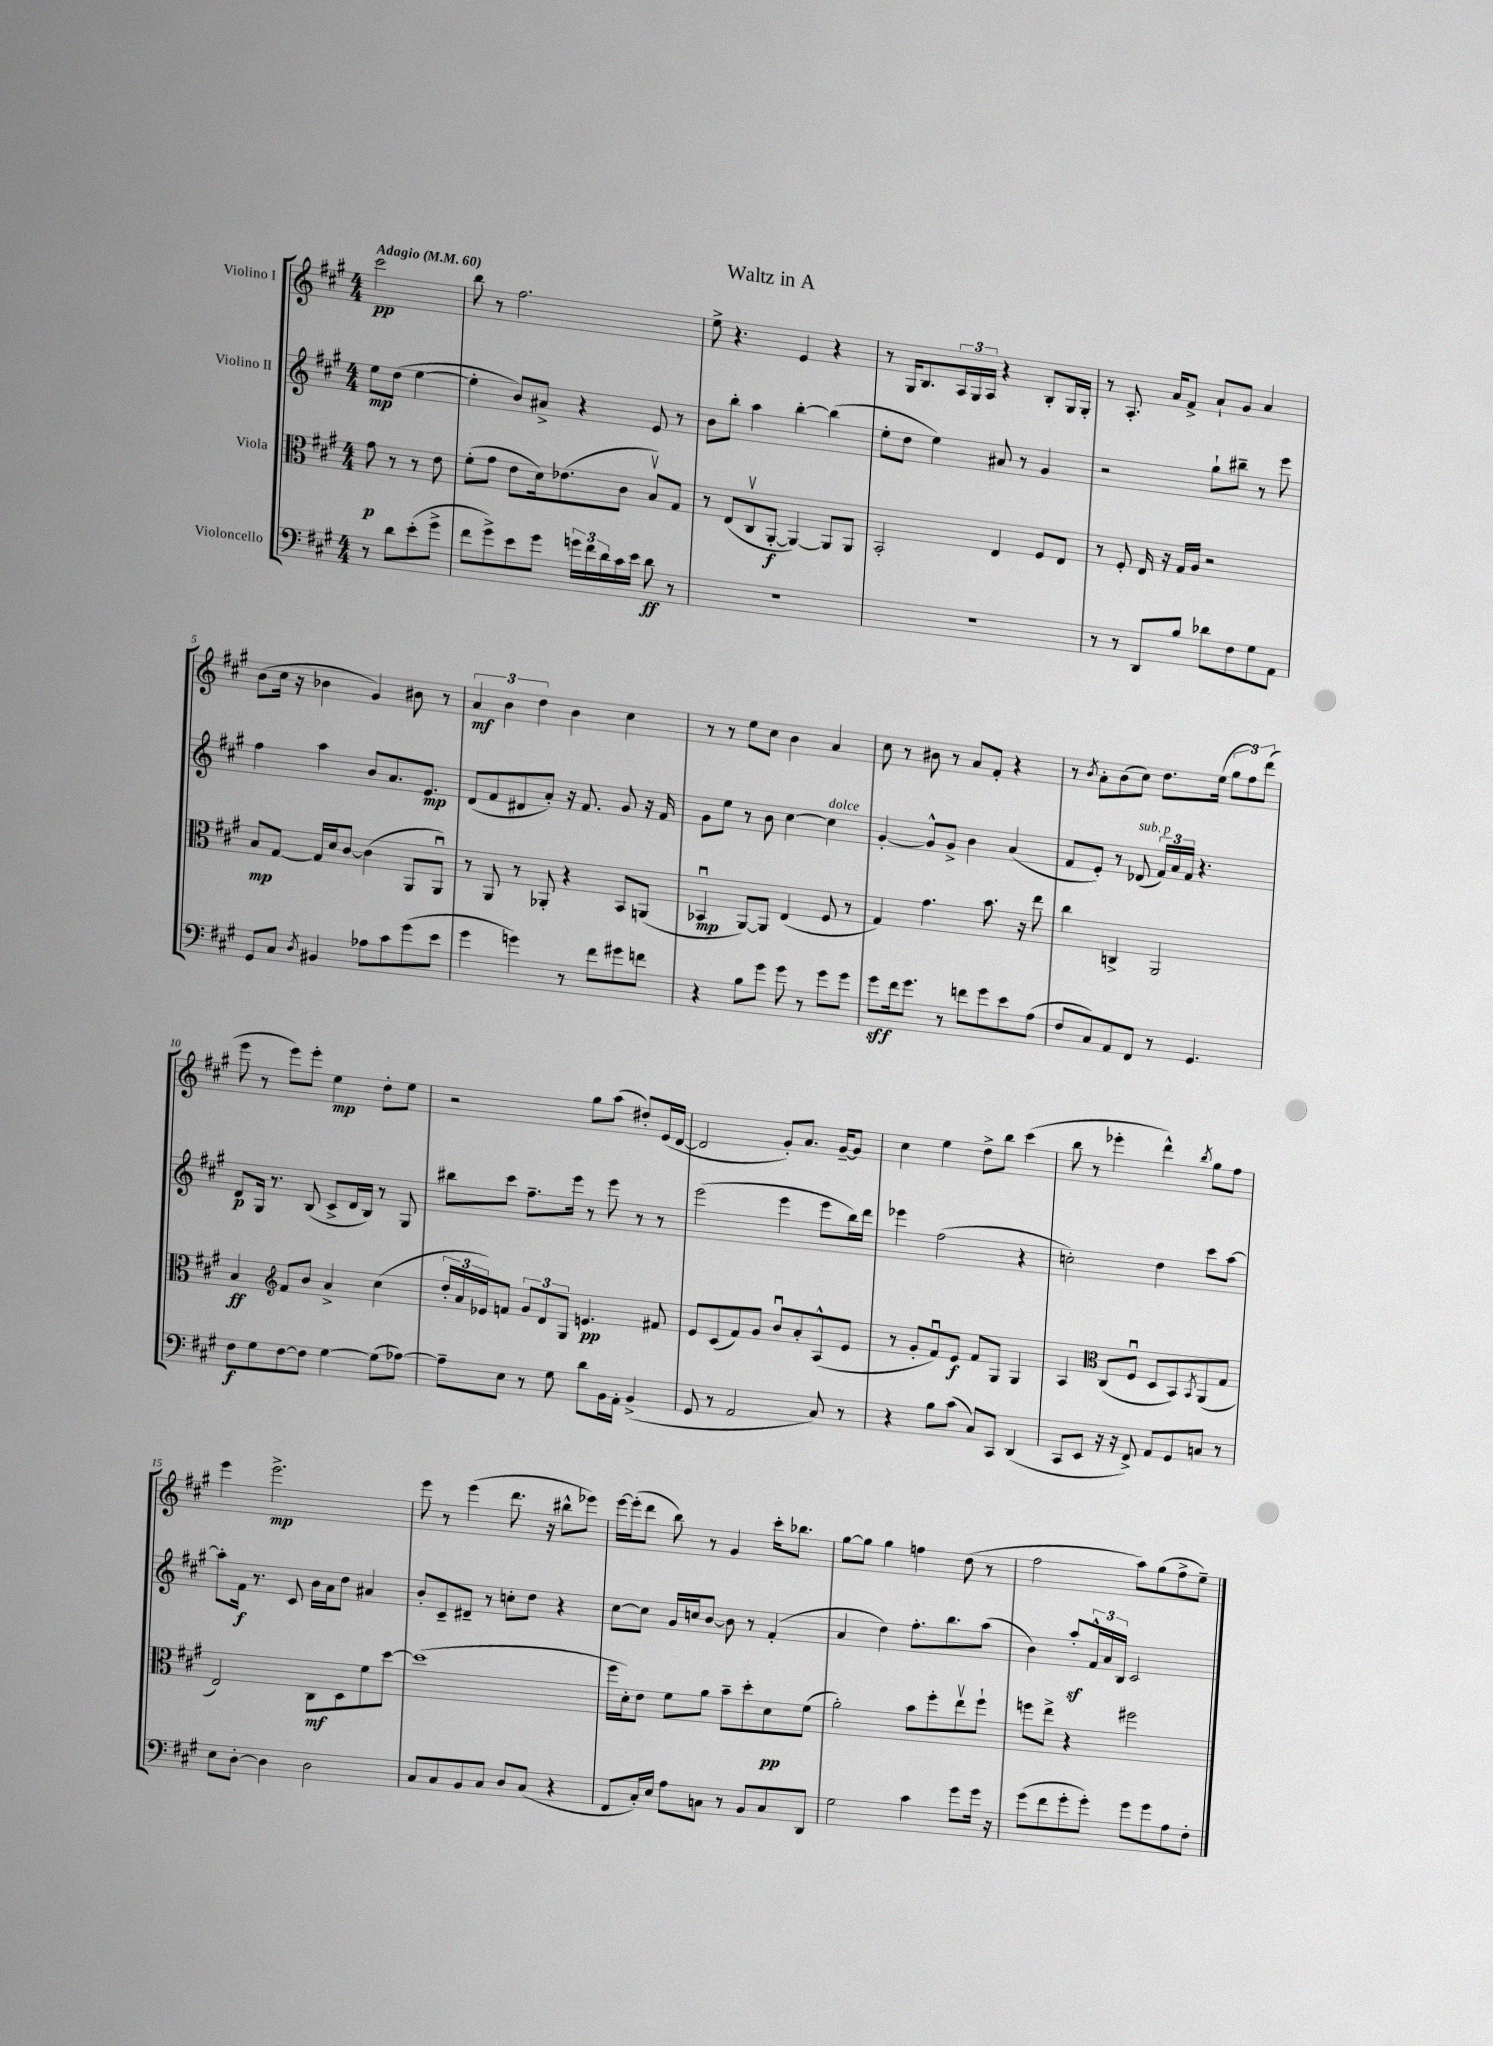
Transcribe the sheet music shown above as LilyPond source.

\header { title = "Waltz in A" }
<<
\new StaffGroup <<
\new Staff = "s0" \with { instrumentName = "Violino I" } {
    \clef treble \key a \major \numericTimeSignature \time 4/4 \partial 2 \tempo "Adagio" 4 = 60
    cis'''2\pp |
    b''8 r8 fis''2. |
    e''8-> r4. e'4 r4 |
    r8 gis16 b8. \tuplet 3/2 { a16 gis16 a16 } r4 b8-. gis16 gis16-. |
    r8 a8.-. a'16 fis'8-> a'8-! gis'8 a'4 |
    b'8( cis''16 r16 bes'4 gis'4) bis'8 r8 |
    \tuplet 3/2 { a'4\mf b'4 d''4 } b'4 cis''4 |
    r8 r8 e''8 cis''8 b'4 a'4 |
    cis''8 r8 bis'8 r8 a'8 fis'8-. r4 |
    r8 \acciaccatura { b'8 } a'8-. b'8( cis''8) d''8. e''16( \tuplet 3/2 { gis''8 fis''8) d'''8( } |
    e'''8 r8 e'''8) e'''8-. e''4\mp d''8-. e''8 |
    r2 gis''8 a''8( dis''8-.) e'16( d'16~ |
    d'2 gis'8-.) a'8. gis'16~-- gis'8 |
    cis''4 e''4 d''8-> b''8 cis'''4( |
    b''8 r8 ees'''4-. d'''4-^) \acciaccatura { b''8 } gis''8 fis''8 |
    e'''4 e'''2.->\mp |
    e'''8 r8 e'''4( d'''8. r16 bis''8-^ ees'''8) |
    e'''16~ e'''16-.( d'''8 b''8) r8 gis'4 cis'''16-. bes''8. |
    gis''8~ gis''8 gis''4 f''4 d''8( r8 |
    fis''2 a''8) gis''8( fis''8-> e''8--) \bar "|." |
}
\new Staff = "s1" \with { instrumentName = "Violino II" } {
    \clef treble \key a \major \numericTimeSignature \time 4/4 \partial 2
    e''8\mp d''8( e''4~ |
    e''4-. b'8) ais'8-> r4 e'8 r8 |
    b'8 b''8-. a''4 b''4~-. b''4( |
    e''8-. d''8 e''4) ais'8 r8 gis'4 |
    r2 gis''8-! bis''8-- r8 e'''8 |
    fis''4 a''4 b'8 a'8. e'8.\mp |
    d'8( fis'8 dis'8 a'8-.) r16 fis'8. gis'8 r16 fis'16 |
    gis'8 e''8 r8 b'8 cis''4~ cis''4^\markup { \italic "dolce" } |
    gis'4~-. gis'8-^ gis'8-> b'4 a'4( |
    fis'8 e'8-.) r8 des'8^\markup { \italic "sub. p" }( \tuplet 3/2 { fis'16) a'16 fis'16 } r4. |
    d'8\p gis16 r8. b8( cis'8-> d'16 b16) r8 gis8 |
    bis''8 cis'''8 fis''8.-- e'''16 r8 e'''8 r8 r8 |
    e'''2( e'''4 e'''8 b''16) d'''16 |
    ees'''4 fis''2( r4 |
    c''2-.) d''4 cis'''8 a''8~ |
    a''8-. fis'16\f r8. cis'8 b'16 a'16 d''8 ais'4 |
    b'8-. cis'8-- dis'8-- r8 c''8-. d''8 r4 |
    cis''8~ cis''8 gis'16 c''16 b'8~ b'8 r8 fis'4-.( |
    a'4 d''4) fis''8.-. b''8. a''8( |
    b'4) a''8-.\sf \tuplet 3/2 { fis'16-^ a'16 b16 } cis'2 \bar "|." |
}
\new Staff = "s2" \with { instrumentName = "Viola" } {
    \clef alto \key a \major \numericTimeSignature \time 4/4 \partial 2
    gis'8\p r8 r8 e'8 |
    fis'8-.( gis'8 e'8 d'16) ees'8.( cis'8 b8\upbow) gis8 |
    r8 e8( cis8\upbow a,8~-.\f a,4~) a,8 a,8 |
    b,2-. e4 fis8 e8 |
    r8 fis8-. e16 r16 gis16 a16 r2 |
    b8\mp gis8~ gis16 d'16 cis'8~ cis'4( a,8 a,8\downbow) |
    r8 a,8 r8 aes,8-. r4 b,8 a,8( |
    bes,4\downbow\mp a,8~) a,8 e4( fis8 r8 |
    gis4) gis'4. b'8. r16 e''8 |
    cis''4 c4-> a,2 |
    b4\ff \clef treble fis'8 b'8 a'4-> cis''4( |
    \tuplet 3/2 { d''16-. a'16 ees'16) } f'8 \tuplet 3/2 { gis'8 d'8 gis8 } e'4.\pp fis'8 |
    e'8 cis'8( fis'8) gis'8 b'8\downbow a'8-. a8-^( e'8 |
    r8 gis'8-. fis'8\downbow) e'8\f fis'8 gis8 gis4 |
    a4 \clef alto cis8( fis8\downbow d8 b,8) \acciaccatura { b,8 } a,8( gis8 |
    e2) cis8\mf d8 fis'8 d''8~ |
    d''1( |
    fis''16 d'16-.) e'8 fis'8 a'8 b'8-- d''8-. d'8\pp fis'8( |
    a'2-.) b'8 fis''8-. e''8\upbow fis''8-! |
    f''8 e''8-> r4 fis''2 \bar "|." |
}
\new Staff = "s3" \with { instrumentName = "Violoncello" } {
    \clef bass \key a \major \numericTimeSignature \time 4/4 \partial 2
    r8 d'8 e'8-.( gis'8-> |
    fis'8 gis'8->) e'8 gis'8 \tuplet 3/2 { g'16 fis'16 d'16 } cis'16 e'16 d'8\ff r8 |
    R1 |
    R1 |
    r8 r8 d,8 b8 des'8 fis8 gis8 a,8 |
    gis,8 cis8 \acciaccatura { d8 } bis,4 aes8 cis'8 gis'8( e'8 |
    gis'4 g'4) r8 fis'8 gis'8 f'8 |
    r4 b8 gis'8 gis'8 r8 gis'8 gis'8 |
    gis'8\sff fis'16 gis'8. r8 f'8 gis'8 e'8 a8( |
    fis8 cis8) a,8 fis,8 r8 gis,4. |
    fis8\f gis8 fis8~ fis8 gis4~ gis8( aes8~) |
    aes8-- e8 r8 gis8 d'8 b,16 a,16-. b,4->( |
    gis,8 r8 a,2 cis8) r8 |
    r4 b8 cis'8( cis8) cis,8 d,4( |
    cis,8 e,8 r16 r16 fis,8->) a,8 gis,8 c8 r8 |
    e8 d8~-. d4 d2 |
    cis8 cis8 b,8 cis8 d8 cis8( r4 |
    fis,8 cis16-.) e16 a8 c8 r8 b,8 c8 d,8 |
    gis2 cis'4 gis'8 gis'16 r16 |
    gis'8( fis'8 gis'8-. gis'8-.) gis'8 gis'8 a8 fis8-. \bar "|." |
}
>>
>>
